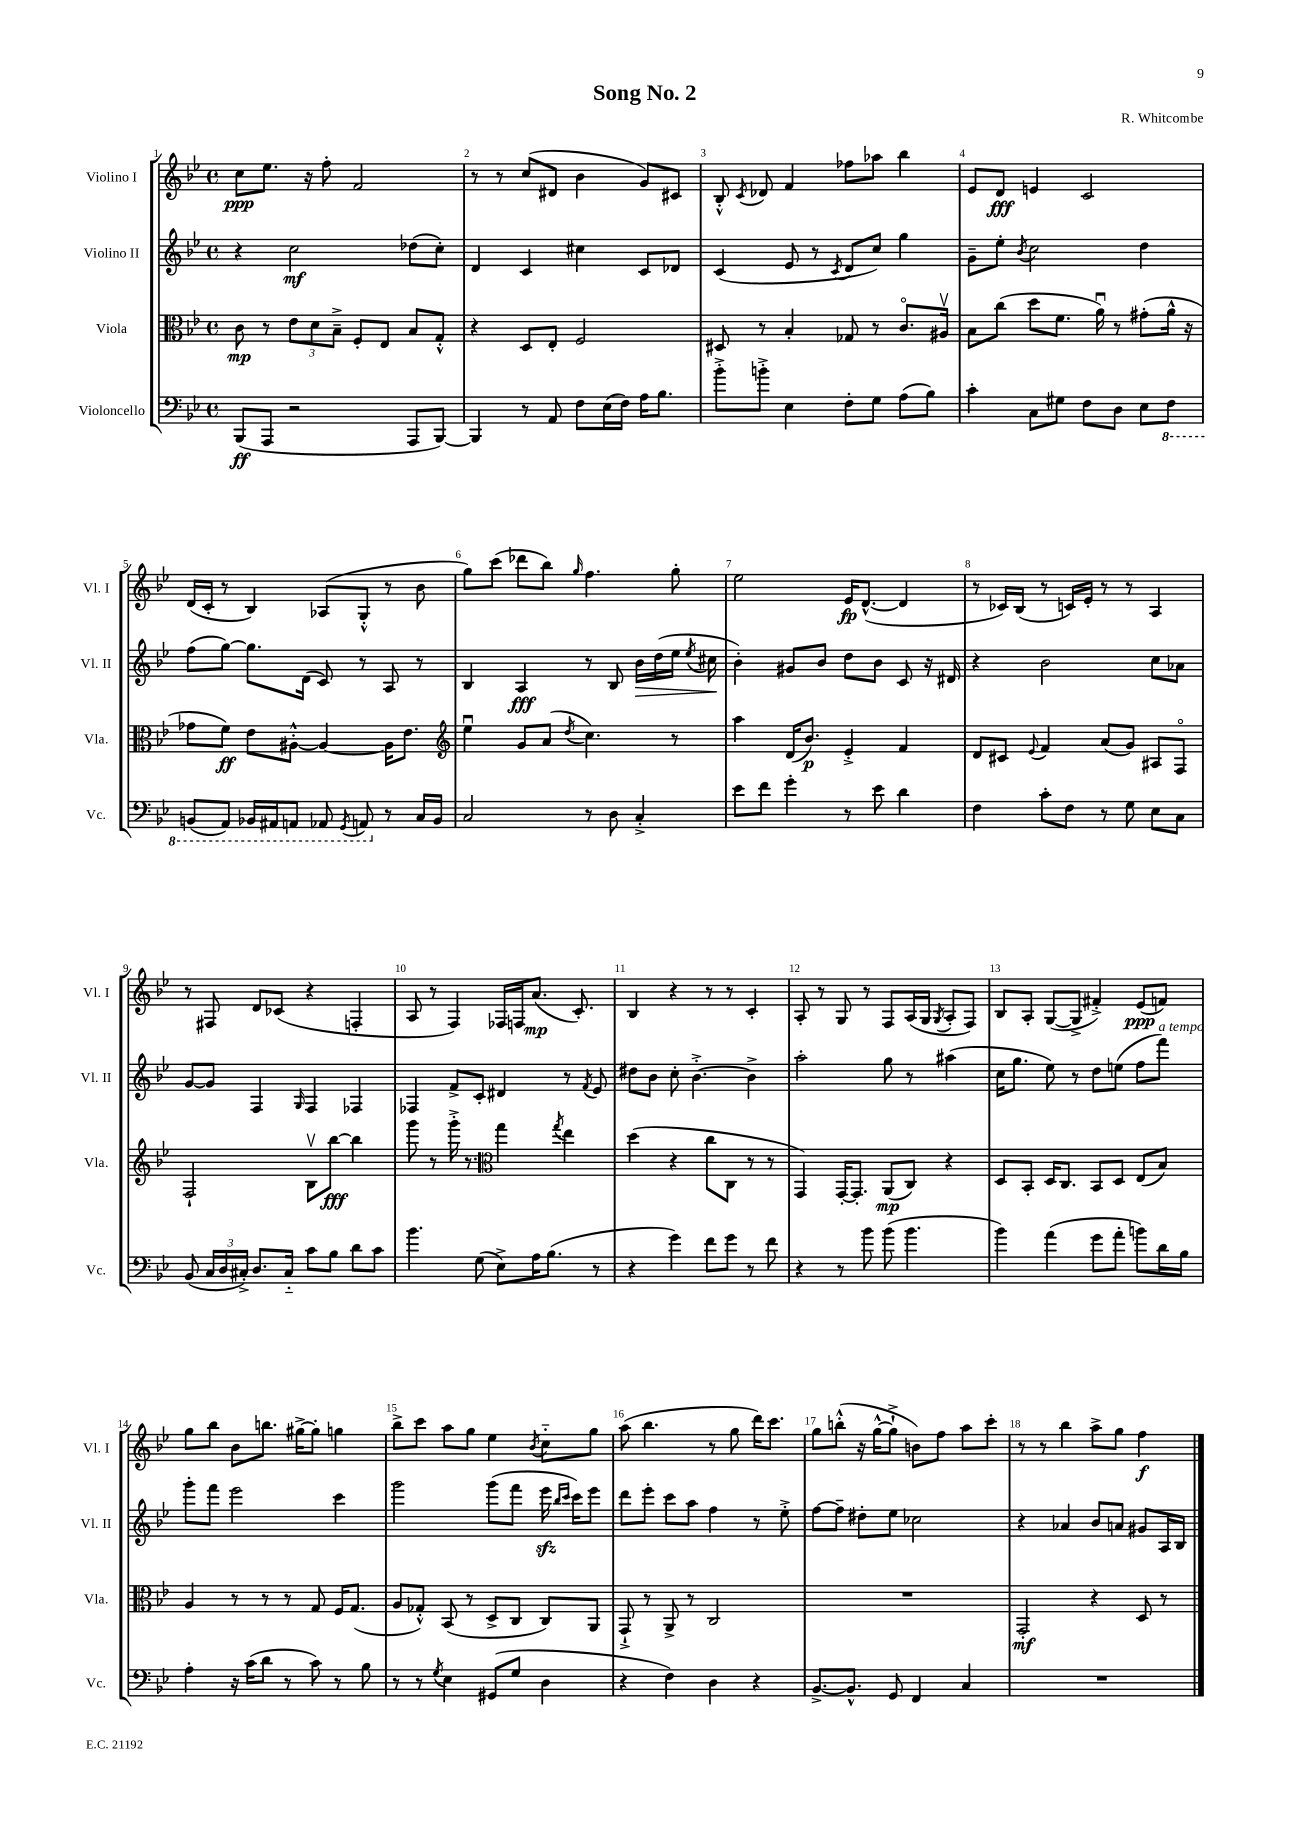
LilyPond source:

\header { title = "Song No. 2" composer = "R. Whitcombe" }
<<
\new StaffGroup <<
\new Staff = "s0" \with { instrumentName = "Violino I" shortInstrumentName = "Vl. I" } {
    \clef treble \key bes \major \defaultTimeSignature \time 4/4
    \autoBeamOff c''8[\ppp ees''8.] r16 f''8-. f'2 |
    r8 r8 c''8[( dis'8] bes'4 g'8[) cis'8] |
    bes8-.-^ \acciaccatura { c'8 } des'8 f'4 fes''8[ aes''8] bes''4 |
    ees'8[ d'8]\fff e'4 c'2 |
    d'16[( c'16]-. r8 bes4) aes8[( g8]-.-^ r8 bes'8 |
    g''8[) c'''8]( des'''8[ bes''8]) \grace { g''16 } f''4. g''8-. |
    ees''2 ees'16[\fp d'8.]~-^( d'4 |
    r8 ces'16[) bes16]( r8 c'16[) ees'16]-. r8 r8 a4 |
    r8 fis8 d'8[ ces'8]( r4 f4-. |
    a8 r8 f4) fes16[ f16 a'8.]\mp( c'8.-.) |
    bes4 r4 r8 r8 c'4-. |
    a8-. r8 g8 r8 f8[ a16( g16] \acciaccatura { g8 } a8[-. f8]) |
    bes8[ a8]-. g8[~( g8]-> fis'4-.->) ees'8[\ppp( f'8]) |
    g''8[ bes''8] bes'8[ b''8.] gis''16[~-> gis''8]-. g''4 |
    bes''8[-> c'''8] a''8[ g''8] ees''4 \acciaccatura { bes'8 } c''8[-_ g''8] |
    a''8( bes''4. r8 g''8 d'''16[) c'''8.] |
    g''8[ b''8]-.-^( r16 g''16[~-^ g''8]-!-> b'8[) f''8] a''8[ c'''8]-. |
    r8 r8 bes''4 a''8[-> g''8] f''4\f \bar "|." |
}
\new Staff = "s1" \with { instrumentName = "Violino II" shortInstrumentName = "Vl. II" } {
    \clef treble \key bes \major \defaultTimeSignature \time 4/4
    \autoBeamOff r4 c''2\mf des''8[( c''8]-.) |
    d'4 c'4 cis''4 c'8[ des'8] |
    c'4( ees'8 r8 \acciaccatura { c'8 } d'8[ c''8]) g''4 |
    g'8[-- ees''8]-. \acciaccatura { bes'8 } c''2 d''4 |
    f''8[( g''8]~) g''8.[ d'16]( c'8) r8 a8 r8 |
    bes4 a4\fff r8 bes8 bes'16[\> d''16( ees''16] \acciaccatura { ees''8 } cis''16\! |
    bes'4-.) gis'8[ bes'8] d''8[ bes'8] c'8 r16 dis'16 |
    r4 bes'2 c''8[ aes'8] |
    g'8[~ g'8] f4 \grace { g16 } f4 fes4 |
    fes4 f'8[-> c'8]-. dis'4 r8 \acciaccatura { f'8 } ees'8 |
    dis''8[ bes'8] c''8-. bes'4.~-.-> bes'4-> |
    a''2-. g''8 r8 ais''4( |
    c''16[ g''8.] ees''8) r8 d''8[ e''8]( f''8[ f'''8]^\markup { \italic "a tempo" }) |
    g'''8[-. f'''8] ees'''2 c'''4 |
    g'''2 g'''8[( f'''8] ees'''16\sfz \grace { bes''16[ c'''16] } c'''16[) ees'''8] |
    d'''8[ ees'''8]-. c'''8[ a''8] f''4 r8 ees''8-.-> |
    f''8[~ f''8]-- dis''8[-. ees''8] ces''2 |
    r4 aes'4 bes'8[ a'8] gis'8[ a16 bes16] \bar "|." |
}
\new Staff = "s2" \with { instrumentName = "Viola" shortInstrumentName = "Vla." } {
    \clef alto \key bes \major \defaultTimeSignature \time 4/4
    \autoBeamOff c'8\mp r8 \tuplet 3/2 { ees'8[ d'8 bes8]---> } f8[-. ees8] bes8[ g8]-.-^ |
    r4 d8[ ees8]-. f2 |
    dis8 r8 bes4-. ges8 r8 c'8.[\flageolet ais16]\upbow |
    bes8[ c''8]( d''8[ f'8.] a'16\downbow) r8 gis'8[-.( a'16]-^ r16 |
    ges'8[ f'8]\ff) ees'8[ ais8]~-.-^ ais4~ ais16[ ees'8.] |
    \clef treble ees''4\downbow g'8[ a'8]( \acciaccatura { d''8 } c''4.) r8 |
    a''4 d'16[( bes'8.]\p) ees'4-.-> f'4 |
    d'8[ cis'8] \appoggiatura { ees'8 } f'4 a'8[( g'8]) ais8[ f8]\flageolet |
    f2-! bes8[\upbow bes''8]~\fff bes''4 |
    g'''8 r8 g'''16-.-> r8. \clef alto g''4 \acciaccatura { g''8 } ees''4 |
    d''4( r4 c''8[ c8] r8 r8 |
    g,4) g,16[~-. g,8.]-. a,8[\mp( c8]) r4 |
    d8[ bes,8]-. d16[ c8.] bes,8[ d8] ees8[( bes8]) |
    a4 r8 r8 r8 g8 f16[ g8.]( |
    a8[ ges8]-.-^) bes,8( r8 d8[-> c8] c8[) a,8] |
    g,8-!-> r8 a,8-> r8 c2 |
    R1 |
    g,2-.\mf r4 d8 r8 \bar "|." |
}
\new Staff = "s3" \with { instrumentName = "Violoncello" shortInstrumentName = "Vc." } {
    \clef bass \key bes \major \defaultTimeSignature \time 4/4
    \autoBeamOff bes,,8[\ff( a,,8] r2 a,,8[ bes,,8]~) |
    bes,,4 r8 a,8 f8[ ees16( f16]) a16[ bes8.] |
    bes'8[-.-> b'8]-.-> ees4 f8[-. g8] a8[( bes8]) |
    c'4-. c8[ gis8] f8[ d8] ees8[ \ottava #-1 f,8] |
    b,,8[( a,,8]) bes,,16[ ais,,16 a,,8] aes,,8 \acciaccatura { g,,8 } a,,8 \ottava #0 r8 c16[ bes,16] |
    c2 r8 d8 c4-.-> |
    ees'8[ f'8] g'4-. r8 ees'8 d'4 |
    f4 c'8[-. f8] r8 g8 ees8[ c8] |
    bes,8( \tuplet 3/2 { c16[ d16 cis16]-.->) } d8.[ cis16]-_ c'8[ bes8] d'8[ c'8] |
    bes'4. g8( ees8[->) a16 bes8.]( r8 |
    r4 g'4) f'8[ g'8] r8 f'8 |
    r4 r8 bes'8 bes'8( bes'4. |
    bes'4) a'4( g'8[ a'8]-. b'8[) d'16 bes16] |
    a4-. r16 c'16[( d'8] r8 c'8) r8 bes8 |
    r8 r8 \acciaccatura { g8 } ees4 gis,8[( g8] d4 |
    r4 f4) d4 r4 |
    bes,8.[~-> bes,8.]-^ g,8 f,4 c4 |
    R1 \bar "|." |
}
>>
>>
\layout { \context { \Score \override BarNumber.break-visibility = ##(#f #t #t) barNumberVisibility = #all-bar-numbers-visible } }
